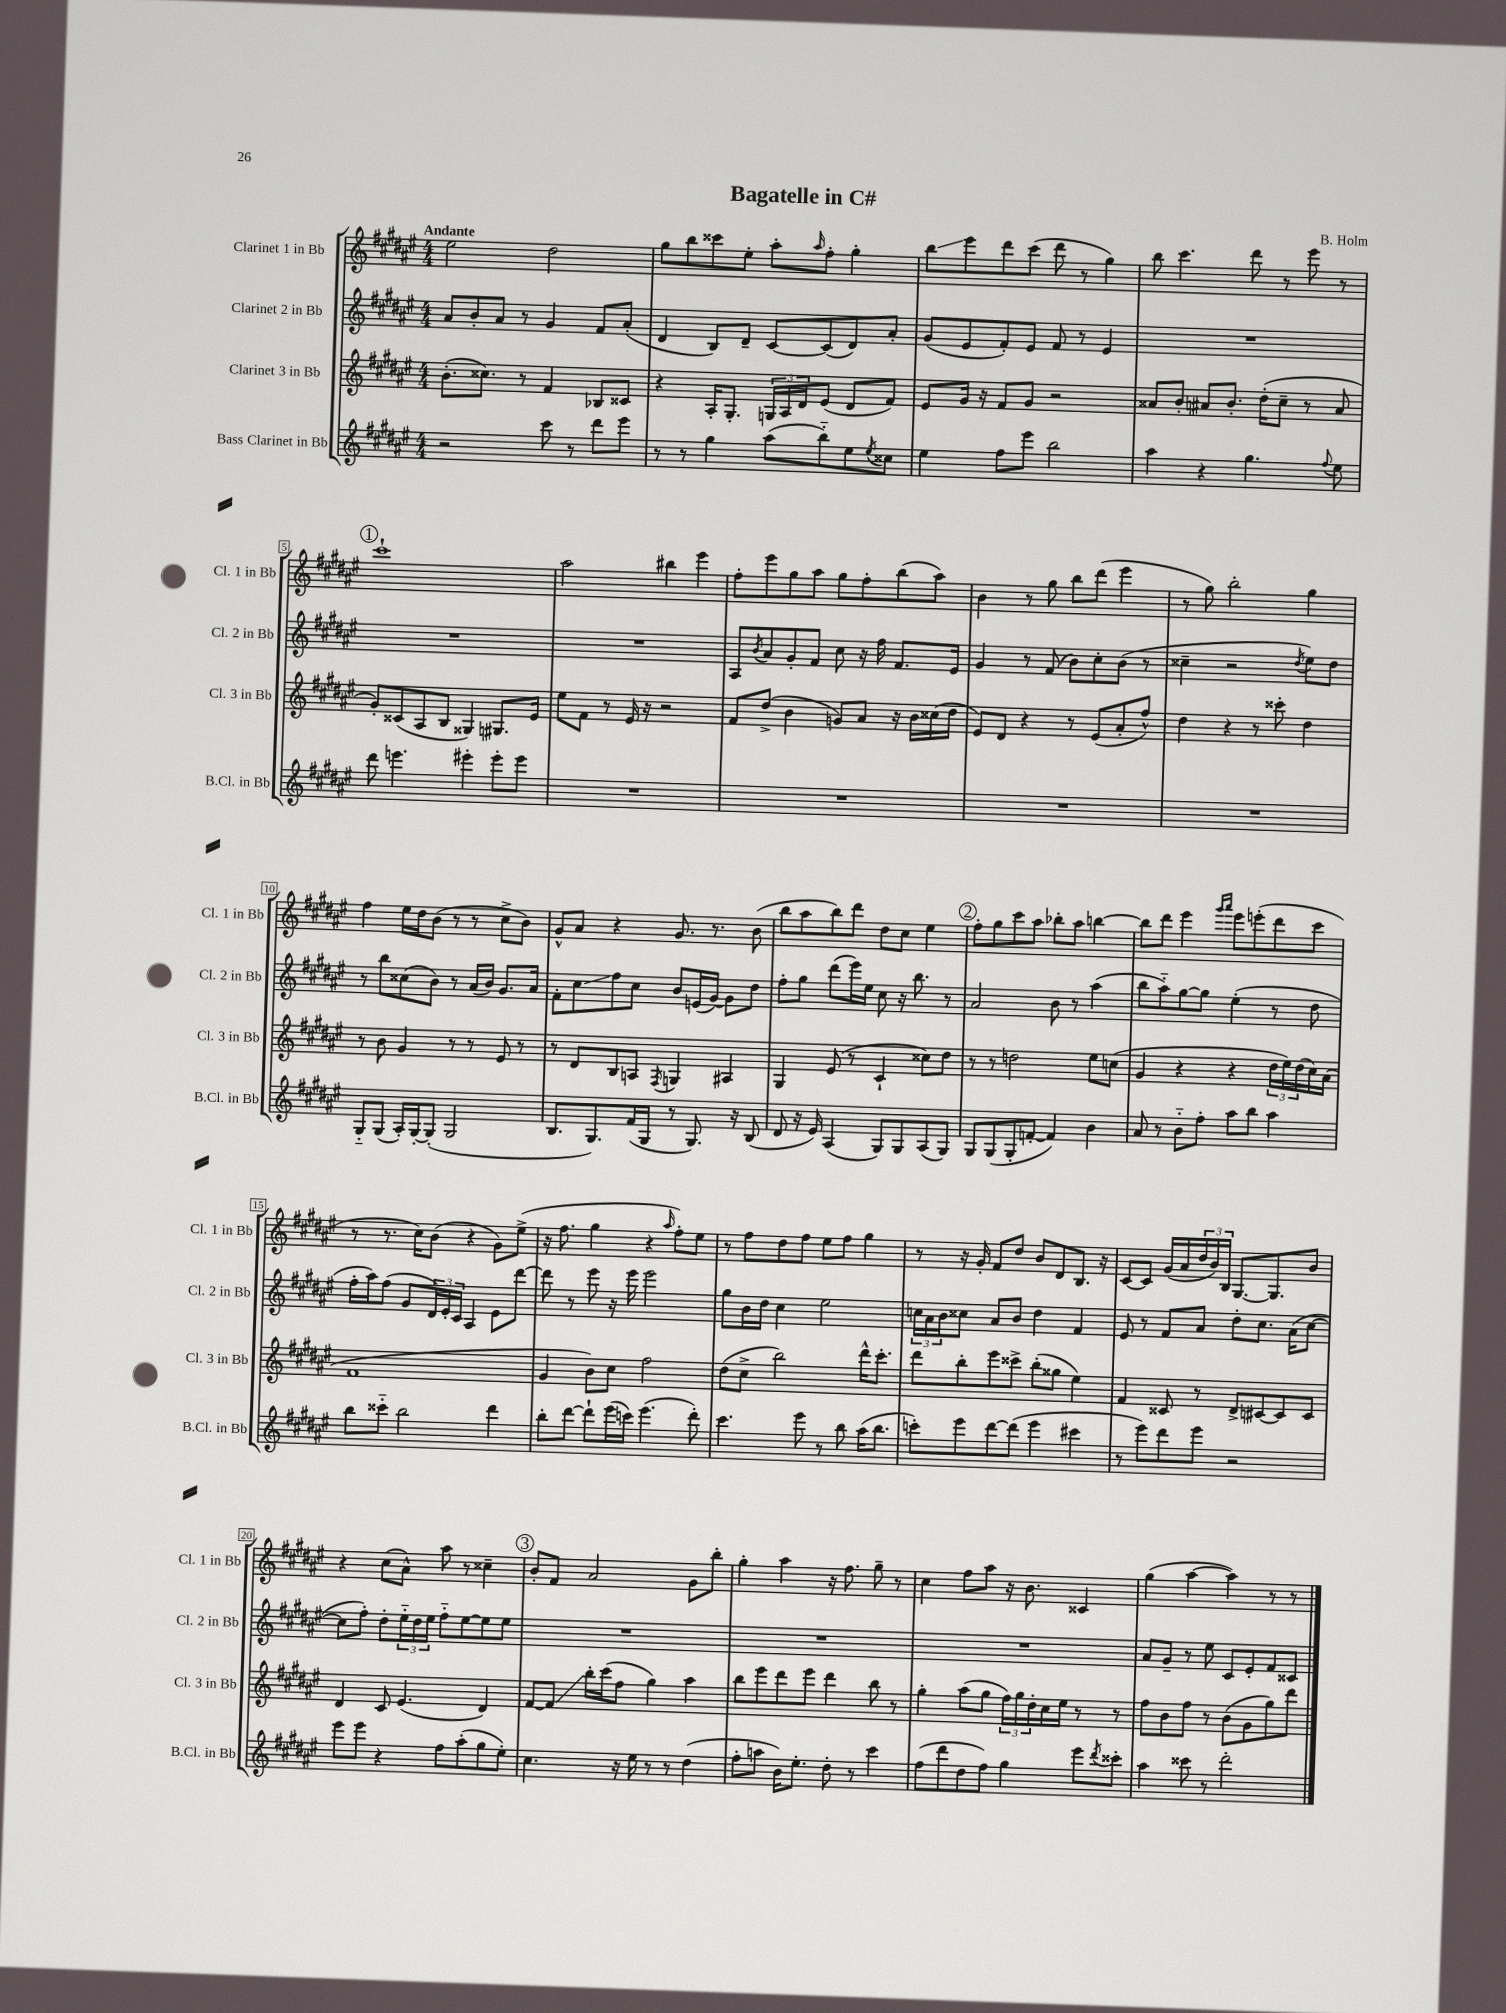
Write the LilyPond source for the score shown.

\header { title = "Bagatelle in C#" composer = "B. Holm" }
<<
\new StaffGroup <<
\new Staff = "s0" \with { instrumentName = "Clarinet 1 in Bb" shortInstrumentName = "Cl. 1 in Bb" } {
    \clef treble \key fis \major \numericTimeSignature \time 4/4 \tempo "Andante"
    eis''2 dis''2 |
    gis''8 b''8 cisis'''8 eis''8-. ais''8-. \grace { ais''16 } fis''8-. gis''4-. |
    b''8\glissando eis'''8 dis'''8 cis'''8( dis'''8 r8 gis''4) |
    b''8 cis'''4. dis'''8 r8 eis'''8 r8 |
    \mark \markup { \circle "1" } cis'''1-! |
    ais''2 bis''4 eis'''4 |
    fis''8-. eis'''8 gis''8 ais''8 gis''8 fis''8-. b''8( ais''8) |
    b'4 r8 gis''8 b''8 dis'''8( eis'''4 |
    r8 gis''8) b''2-. gis''4 |
    fis''4 eis''16 dis''16 b'8( r8 r8 cis''8-> b'8) |
    gis'8-^ ais'8 r4 gis'8. r8. b'8( |
    b''8 ais''8 b''8) dis'''8 dis''8 cis''8 eis''4 |
    \mark \markup { \circle "2" } fis''8-. gis''8 cis'''8 ais''8 bes''8-. ais''8 b''4~ |
    b''8 dis'''8 eis'''4 \grace { gis'''16 ais'''16 } eis'''8 e'''8-.( dis'''8 cis'''8 |
    r8 r8. cis''16) b'8( r4 gis'8) eis''8->( |
    r16 fis''8. gis''4 r4 \grace { ais''16 } fis''8-.) eis''8 |
    r8 fis''8 dis''8 fis''8 eis''8 fis''8 gis''4 |
    r8 r16 gis'16-. fis'8 dis''8 b'8 dis'8 b8. r16 |
    cis'8~ cis'8 gis'16( ais'16 \tuplet 3/2 { dis''16 b'16) b16 } gis8.~ gis8. b'8 |
    r4 cis''8( ais'8-^) ais''8 r8 cisis''4-- |
    \mark \markup { \circle "3" } b'8-. fis'8 ais'2 gis'8 b''8-. |
    gis''4-. ais''4 r16 fis''8. gis''8-- r8 |
    cis''4 fis''8 ais''8 r16 b'8. cisis'4 |
    gis''4( ais''4~ ais''4) r8 r8 \bar "|." |
}
\new Staff = "s1" \with { instrumentName = "Clarinet 2 in Bb" shortInstrumentName = "Cl. 2 in Bb" } {
    \clef treble \key fis \major \numericTimeSignature \time 4/4
    ais'8 b'8-. ais'8 r8 gis'4 fis'8 ais'8-.( |
    dis'4 b8) dis'8-- cis'8~ cis'8( dis'8) ais'8-. |
    gis'8( eis'8 fis'8-.) eis'8 fis'8 r8 eis'4 |
    R1 |
    \mark \markup { \circle "1" } R1 |
    R1 |
    ais8 \acciaccatura { b'8 } ais'8 gis'8-. fis'8 cis''8 r16 fis''16 fis'8. eis'16 |
    gis'4 r8 fis'8( b'8) cis''8-. b'8( r8 |
    cisis''4-- r2 \acciaccatura { dis''8 } eis''8) dis''8 |
    r8 b''8 cisis''8( b'8) r8 ais'16( b'16) gis'8. ais'16 |
    fis'8-. cis''8\glissando fis''8 cis''8 b'8 e'16( gis'16~) gis'8 dis''8 |
    fis''8-. gis''8 dis'''8( eis'''16) eis''16 cis''8 r16 b''8. r8 |
    \mark \markup { \circle "2" } ais'2 b'8 r8 ais''4( |
    b''8 ais''8-_) gis''8~ gis''8 eis''4-.( r8 dis''8 |
    fis''16-. ais''16) fis''8( gis'8 \tuplet 3/2 { dis'16) eis'16-. cis'16 } ais4 eis'8 dis'''8~ |
    dis'''8 r8 eis'''8 r16 eis'''16 eis'''2 |
    gis''8 b'16 dis''16 cis''4 eis''2 |
    \tuplet 3/2 { c''16 ais'16 b'16 } cisis''8 ais'8 b'8 dis''4 fis'4 |
    eis'8 r8 fis'8 ais'8 dis''8-. cis''8. ais'16( cis''8~ |
    cis''8 fis''8-.) dis''8-. \tuplet 3/2 { eis''16-_ dis''16 eis''16 } fis''8-_ eis''8~ eis''8 eis''8 |
    \mark \markup { \circle "3" } R1 |
    R1 |
    R1 |
    ais'8 gis'8-- r8 eis''8 cis'8 eis'8-. fis'8 cisis'8 \bar "|." |
}
\new Staff = "s2" \with { instrumentName = "Clarinet 3 in Bb" shortInstrumentName = "Cl. 3 in Bb" } {
    \clef treble \key fis \major \numericTimeSignature \time 4/4
    b'8.-.( cisis''8.) r8 fis'4 bes8 cisis'8 |
    r4 ais16-. gis8.-. \tuplet 3/2 { g16 ais16 dis'16 } eis'8( dis'8 fis'8) |
    eis'8 gis'16 r16 fis'8 gis'8 r2 |
    aisis'8 b'8-. ais'8 b'8.-. dis''16-.( cis''8-- r8 ais'8 |
    \mark \markup { \circle "1" } gis'8-.) cisis'8( ais8 b8 gisis4) gis8. eis'16 |
    eis''8 fis'8 r8 eis'16 r16 r2 |
    fis'8 dis''8->( b'4 g'8) ais'8 r16 b'16 cisis''16( dis''16 |
    eis'8) dis'8 r4 r8 eis'8( ais'8-. fis''8-^) |
    dis''4 r4 r8 cisis'''8-. dis''4 |
    r8 b'8 gis'4 r8 r8 eis'8 r8 |
    r8 dis'8 b8 a8 \acciaccatura { fis8 } g4 ais4 |
    gis4 eis'8( r8 cis'4-! cisis''8) dis''8 |
    \mark \markup { \circle "2" } r8 r8 d''2 eis''8 c''8( |
    gis'4 r4 r4 \tuplet 3/2 { dis''16 eis''16) dis''16( } cis''16) ais'16( |
    fis'1 |
    gis'4 b'8) cis''8 fis''2 |
    dis''8( cis''8-> b''2) dis'''16-^ cis'''8.-. |
    dis'''8 b''8-. eis'''8 cisis'''8-> b''8-.( gisis''8 eis''4) |
    fis'4 cisis'8 r8 dis'8-> cis'8~ cis'8 cis'8 |
    dis'4 cis'8 eis'4.( dis'4) |
    \mark \markup { \circle "3" } fis'8~ fis'8\glissando b''16-. cis'''16( fis''8 gis''4) ais''4 |
    b''8 eis'''8 dis'''8 eis'''8 dis'''4 b''8 r8 |
    gis''4-. ais''8( gis''8 \tuplet 3/2 { fis''16) gis''16 dis''16-. } cis''16 eis''16 r8 r8 |
    fis''8 b'8 fis''8 r8 b'8( gis'8 gis''8) dis'''8 \bar "|." |
}
\new Staff = "s3" \with { instrumentName = "Bass Clarinet in Bb" shortInstrumentName = "B.Cl. in Bb" } {
    \clef treble \key fis \major \numericTimeSignature \time 4/4
    r2 cis'''8 r8 dis'''8 eis'''8 |
    r8 r8 gis''4 ais''8( b''8-_) eis''8 \acciaccatura { eis''8 } cisis''8 |
    eis''4 fis''8 eis'''8 b''2 |
    ais''4 r4 gis''4. \appoggiatura { fis''8 } eis''8 |
    \mark \markup { \circle "1" } dis'''8 e'''4. eis'''4-. eis'''8-. eis'''8 |
    R1 |
    R1 |
    R1 |
    R1 |
    gis8-_ gis8( ais16-.) gis16~-. gis8-.( gis2 |
    b8. gis8.) fis'16( gis16 r8 gis8.) r16 b8( |
    dis'8 r16 eis'16) ais4( gis8) gis8 ais8( gis8) |
    \mark \markup { \circle "2" } gis8 gis8( gis8-. f'8~-. f'4) b'4 |
    ais'8 r8 b'8-_ fis''8-. ais''8 b''8 ais''4 |
    b''8 cisis'''8-_ b''2 dis'''4 |
    b''8-. dis'''8~ dis'''8-! eis'''16( c'''16) eis'''4.( dis'''8-.) |
    cis'''4. eis'''8 r8 b''8 ais''16( b''8. |
    c'''8-.) eis'''8 dis'''8~ dis'''8( eis'''4 cis'''4 |
    r8 eis'''8) dis'''8 eis'''8 r2 |
    eis'''8 eis'''8 r4 fis''8 ais''8-.( gis''8 eis''8-.) |
    \mark \markup { \circle "3" } cis''4. r16 eis''16 r8 r8 dis''4( |
    fis''8-. a''8 b'16) eis''8.-. dis''8-. r8 cis'''4 |
    fis''8( dis'''8 dis''8 fis''8) gis''4 eis'''8 \acciaccatura { dis'''8 } cisis'''8-. |
    ais''4 cisis'''8 r8 dis'''2-. \bar "|." |
}
>>
>>
\layout { \context { \Score \override BarNumber.stencil = #(make-stencil-boxer 0.1 0.3 ly:text-interface::print) } }
